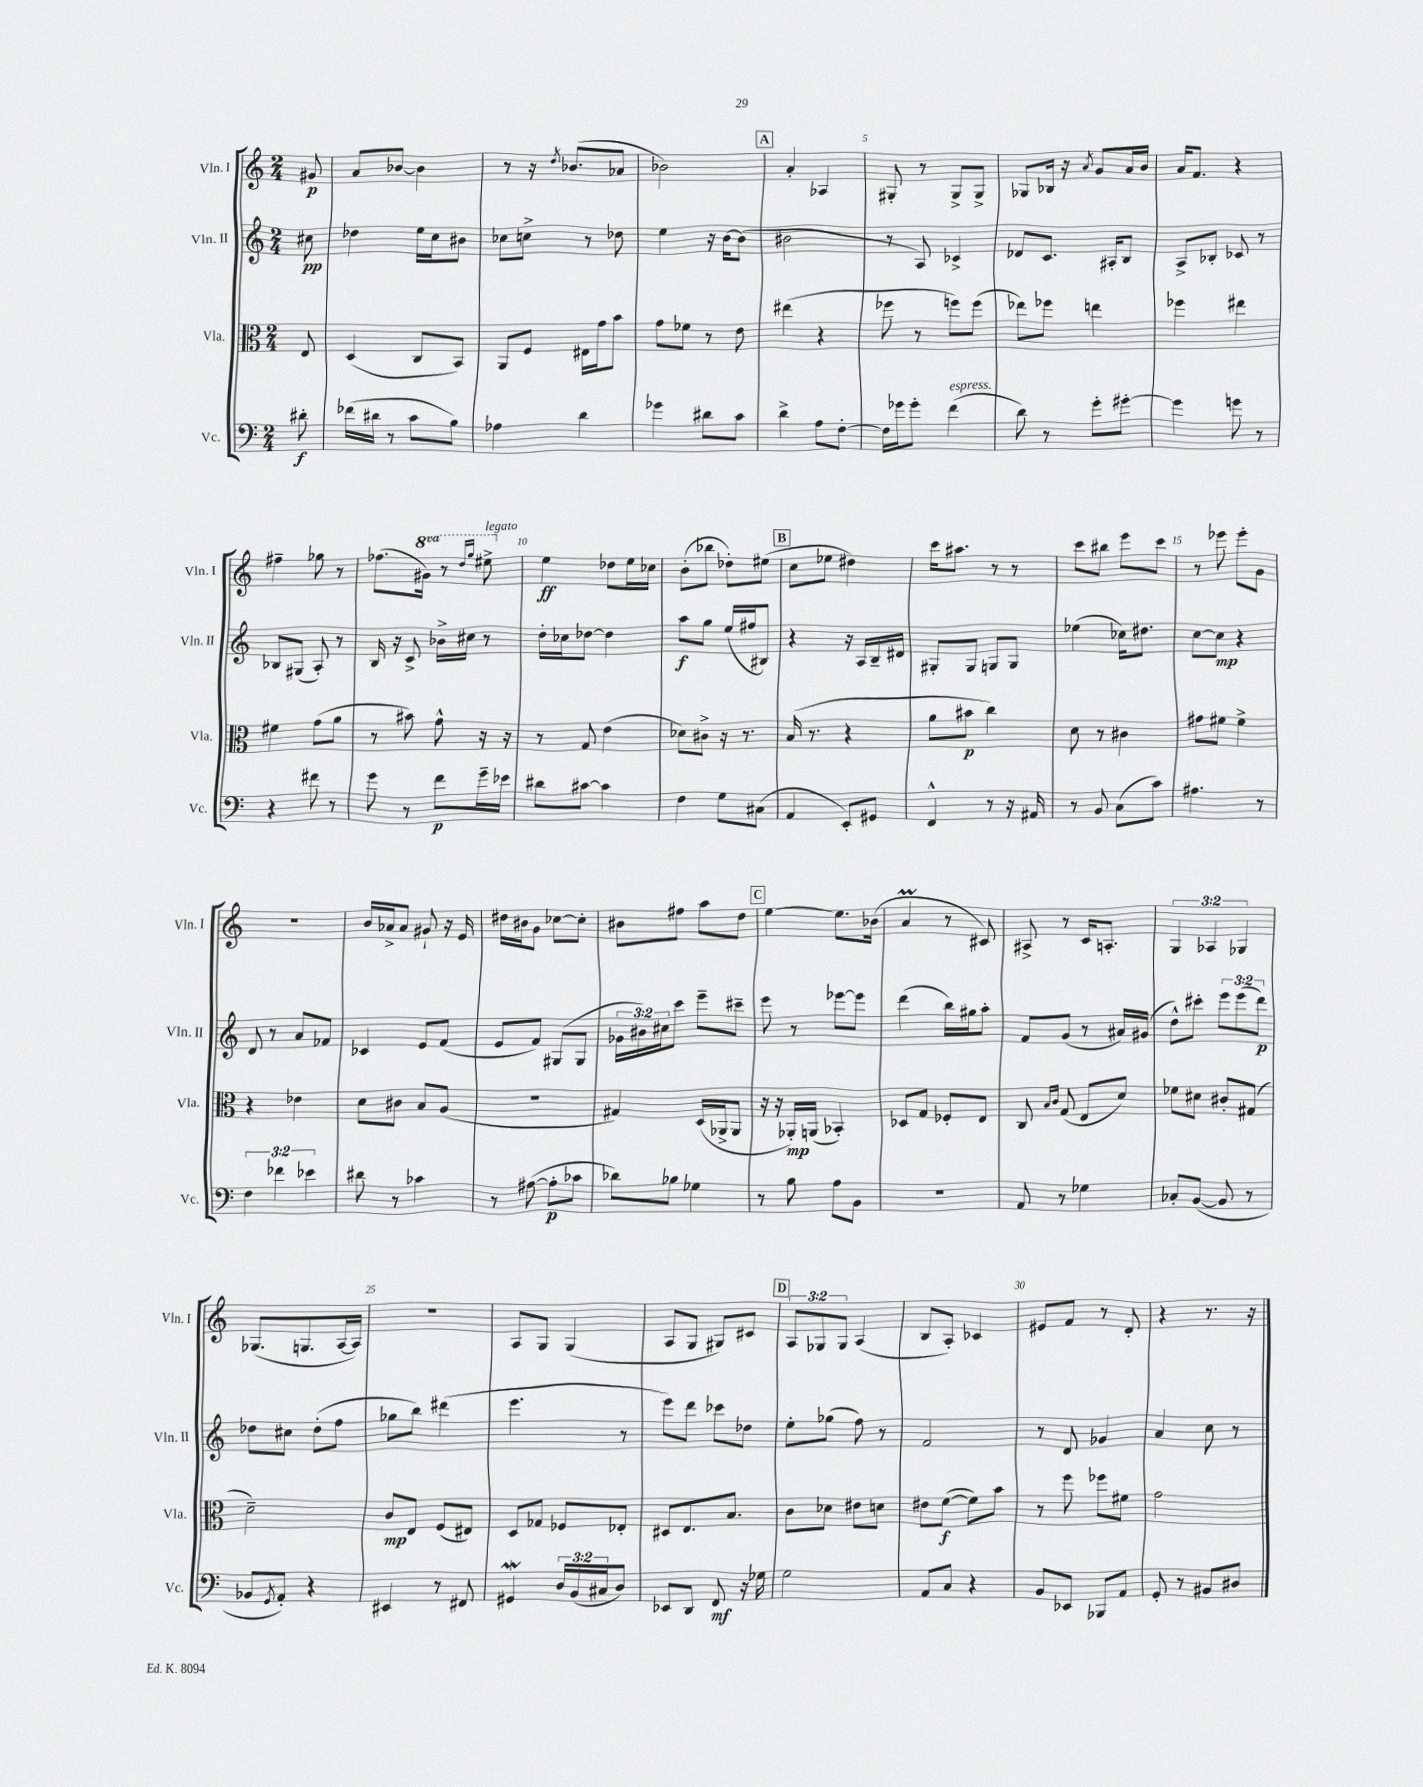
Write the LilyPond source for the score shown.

<<
\new StaffGroup <<
\new Staff = "s0" \with { instrumentName = "Vln. I" shortInstrumentName = "Vln. I" } {
    \clef treble \key c \major \numericTimeSignature \time 2/4 \override Staff.TupletNumber.text = #tuplet-number::calc-fraction-text \set Staff.ottavationMarkups = #ottavation-simple-ordinals \partial 8
    gis'8\p |
    a'8 bes'8~ bes'4 |
    r8 r16 \acciaccatura { d''8 } bes'8.( aes'8 |
    bes'2) |
    \mark \markup { \box "A" } a'4-. aes4 |
    gis8-. r8 gis8-> gis8-> |
    ges8 bes16 r16 \acciaccatura { a'8 } g'8 a'16 b'16 |
    a'16 f'8. r4 |
    fis''4-- ges''8 r8 |
    fes''8.( \ottava #1 gis''16) r8 \grace { d'''16 g'''16 } eis'''8->^\markup { \italic "legato" } \ottava #0 |
    e''4\ff des''8 e''16 ces''16 |
    b'8-.( bes''8 des''8-.) eis''8( |
    \mark \markup { \box "B" } c''8 ees''8 dis''4) |
    c'''16 ais''8. r8 r8 |
    c'''8 bis''8 e'''8 c'''8 |
    r8 ees'''8 ees'''8-. g'8 |
    r2 |
    b'16 aes'16-> aes'8 gis'8-! r16 e'16 |
    dis''16 bis'16 g'8 ces''8~ ces''8-. |
    bis'8 fis''8 a''8 d''8 |
    \mark \markup { \box "C" } e''4~ e''8. bes'16( |
    a'4\prall r8 cis'8) |
    ais8-> r8 c'16 a8.-. |
    \tuplet 3/2 { g4 aes4 ges4 } |
    ges8.( g8. a16~ a16) |
    r2 |
    a8 g8 g4( |
    a8 g8 gis8) cis'8 |
    \mark \markup { \box "D" } \tuplet 3/2 { a8 ges8 ges8 } a4( |
    b8 a8-.) ces'4 |
    eis'8 f'8 r8 d'8-. |
    r4 r8. r16 \bar "|." |
}
\new Staff = "s1" \with { instrumentName = "Vln. II" shortInstrumentName = "Vln. II" } {
    \clef treble \key c \major \numericTimeSignature \time 2/4 \override Staff.TupletNumber.text = #tuplet-number::calc-fraction-text \partial 8
    cis''8\pp |
    des''4 e''16 c''16 bis'8 |
    ces''8 c''8-> r8 des''8 |
    e''4 r16 b'16~ b'8( |
    \mark \markup { \box "A" } bis'2 |
    r8 a8) ces'4-> |
    des'8 c'8. ais16-. b8 |
    a8-> bes8-. ces'8 r8 |
    bes8 gis8( a8-.) r8 |
    b16 r16 c'8-> bes'16-> cis''16 r8 |
    d''16-. ces''16 des''8~ des''4 |
    a''8\f g''8 e''16( fis''16 bis8) |
    \mark \markup { \box "B" } r4 r16 a16 b16-- dis'16 |
    gis8-. gis8 g8 g8 |
    ees''4( ces''16) dis''8. |
    c''8~ c''8\mp r4 |
    d'8 r8 a'8 fes'8 |
    ces'4 e'8 f'8( |
    e'8 f'8) gis8( gis8 |
    \tuplet 3/2 { ges'16 bis'16) cis''16 } c'''8 e'''8-- cis'''8-- |
    \mark \markup { \box "C" } e'''8 r8 ees'''8~ ees'''8 |
    d'''4( b''16) gis''16 a''8-. |
    f'8 g'8( r8 ais'16) gis'16( |
    d''8-^) cis'''8-. \tuplet 3/2 { e'''8 e'''8( d'''8\p) } |
    des''8 cis''8 des''8-.( f''8 |
    ges''8 b''8) dis'''4( |
    e'''4. r8 |
    e'''8) d'''8 ces'''8 des''8 |
    \mark \markup { \box "D" } e''8-. ges''8( f''8) r8 |
    f'2 |
    r8 d'8 ges'4 |
    a'4 c''8 r8 \bar "|." |
}
\new Staff = "s2" \with { instrumentName = "Vla." shortInstrumentName = "Vla." } {
    \clef alto \key c \major \numericTimeSignature \time 2/4 \partial 8
    e8 |
    d4( c8 b,8) |
    a,8 f8 eis16 g'16 b'8 |
    g'8 fes'8 r8 e'8 |
    \mark \markup { \box "A" } eis''4( r4 |
    fes''8 r8 f''8) f''8( |
    ees''8) fes''8 e''4 |
    fes''4 eis''4 |
    fis'4 g'8( a'8 |
    r8 bis'8) g'8-^ r16 r16 |
    r8 g8 e'4( |
    des'8) cis'8-> r16 r8. |
    \mark \markup { \box "B" } b16( r8. r4 |
    a'8 bis'8\p c''4) |
    d'8 r8 cis'4 |
    gis'8 fis'8 fis'4-> |
    r4 ees'4 |
    d'8 cis'8 b8 a8( |
    r2 |
    gis4) d16( aes,16-> aes,8 |
    \mark \markup { \box "C" } r16 r16 aes,16-.\mp) a,16( bes,4-.) |
    des8 g8 fes8-. e8 |
    c8 \grace { b16 c'16 } g8( e8 d'8) |
    fes'8 dis'8 cis'8-. gis8( |
    d'2--) |
    c'8\mp e8 f8( eis8) |
    d8 ges8 fes8 ees8-. |
    dis8 e8. b8. |
    \mark \markup { \box "D" } c'8 des'8 eis'8 d'8 |
    eis'8 f'8~\f( f'8) b'8 |
    r8 f''8 fes''8 fis'8 |
    g'2 \bar "|." |
}
\new Staff = "s3" \with { instrumentName = "Vc." shortInstrumentName = "Vc." } {
    \clef bass \key c \major \numericTimeSignature \time 2/4 \override Staff.TupletNumber.text = #tuplet-number::calc-fraction-text \partial 8
    dis'8-.\f |
    fes'16( dis'16 r8 c'8 b8) |
    aes4 d'4 |
    ges'4 dis'8 c'8 |
    \mark \markup { \box "A" } d'4-> a8 f8~-. |
    f16 ges'16 ges'8-. f'4^\markup { \italic "espress." }( |
    d'8) r8 g'8-. gis'8~-. |
    gis'4 g'8 r8 |
    r4 fis'8 r8 |
    g'8 r8 f'8\p g'16-- ees'16 |
    dis'8 cis'8~ cis'4 |
    f4 g8 cis8( |
    \mark \markup { \box "B" } a,4 e,8-.) gis,8 |
    f,4-^ r8 r16 ais,16 |
    r8 b,8 c8( c'8) |
    ais4. r8 |
    \tuplet 3/2 { f4 fes'4 ees'4 } |
    dis'8 r8 ces'4 |
    r8 ais8~( ais8-.\p ces'8 |
    des'8) bes8 ges4 |
    \mark \markup { \box "C" } r8 b8 a8 b,8 |
    R2 |
    a,8 r8 ges4 |
    ces8-. b,8~( b,8 r8 |
    bes,8 \acciaccatura { g,8 } a,8-.) r4 |
    eis,4 r8 fis,8 |
    gis,4\mordent \tuplet 3/2 { d16 b,16( cis16 } d8) |
    ees,8 d,8 f,8\mf r16 ges16 |
    \mark \markup { \box "D" } g2 |
    a,8 c8 r4 |
    b,8 ees,8 bes,,8 a,8 |
    g,8-. r8 bis,8 dis8 \bar "|." |
}
>>
>>
\layout { \context { \Score \override BarNumber.break-visibility = ##(#f #t #t) barNumberVisibility = #(every-nth-bar-number-visible 5) } }
